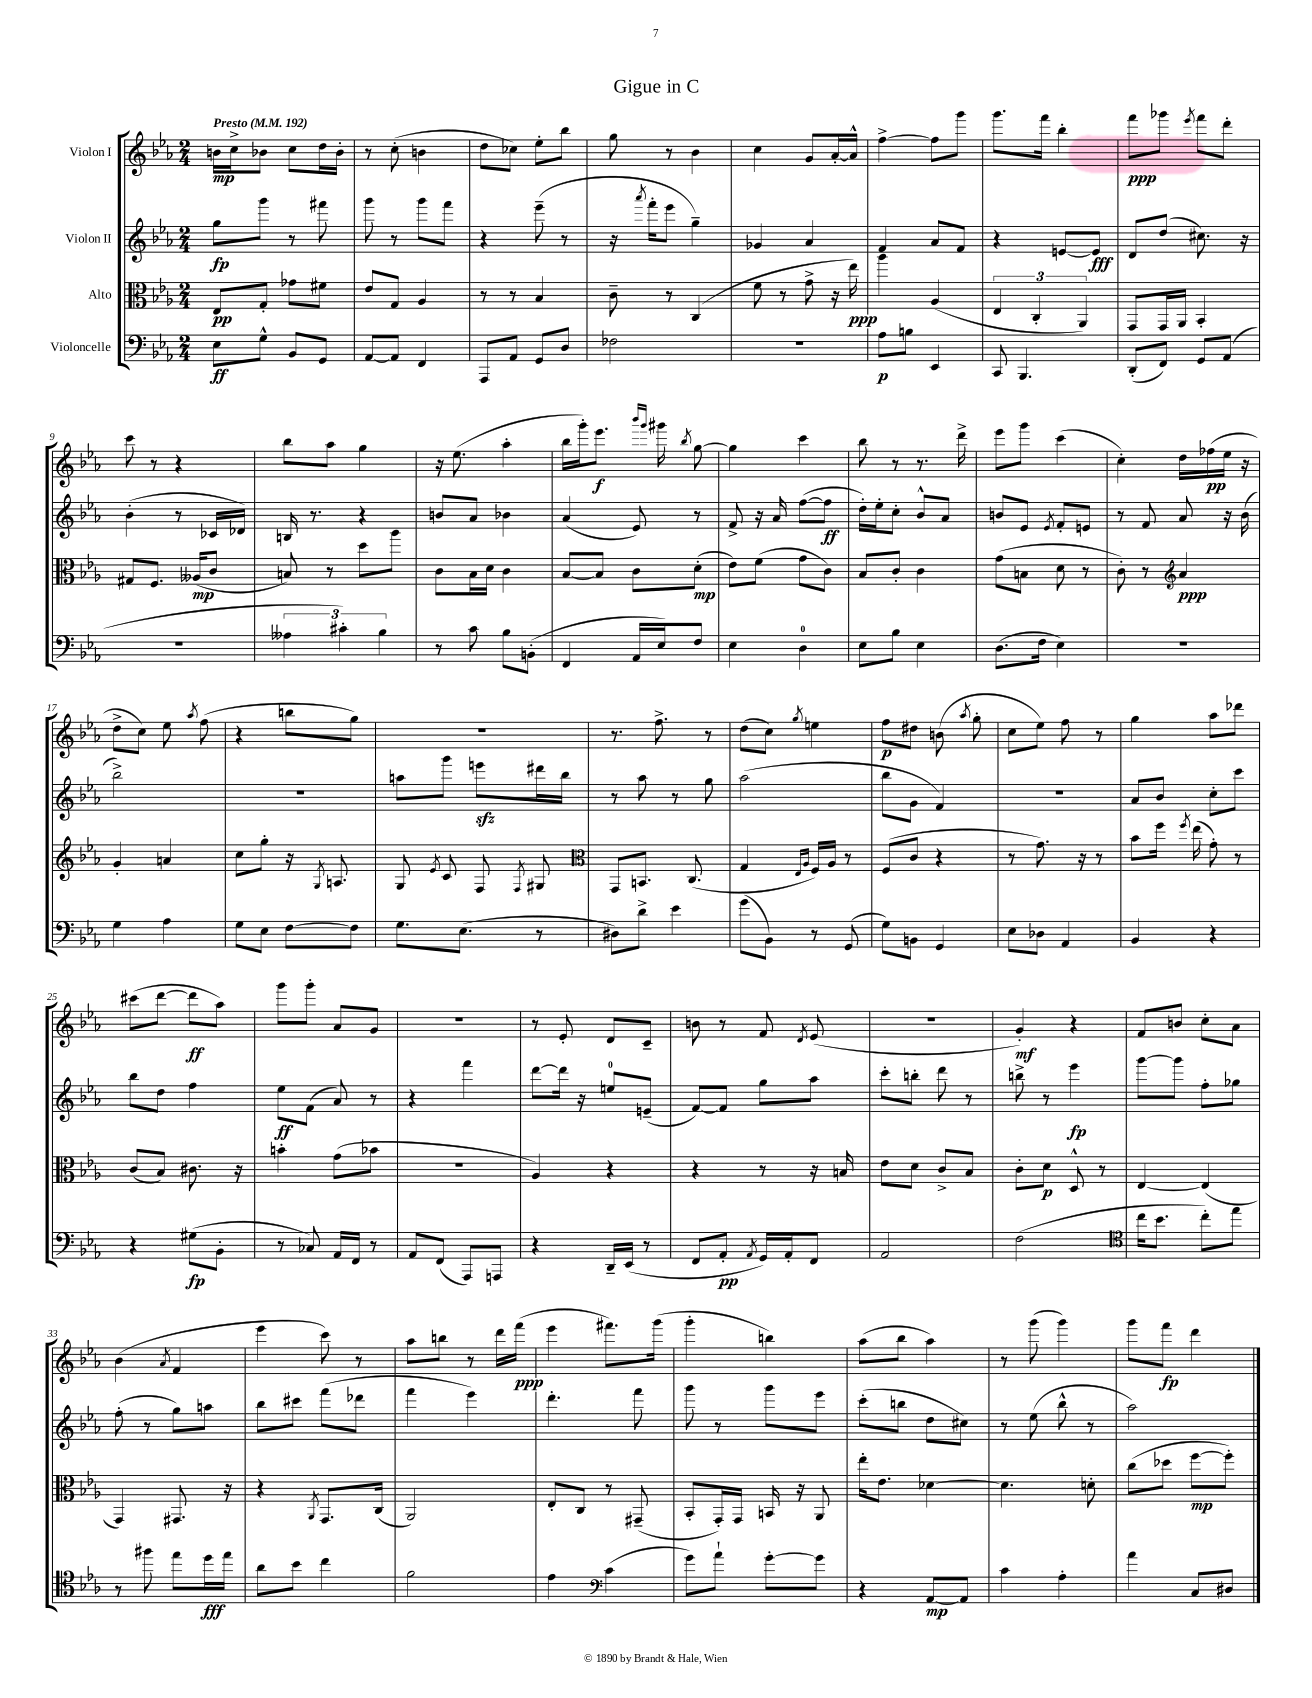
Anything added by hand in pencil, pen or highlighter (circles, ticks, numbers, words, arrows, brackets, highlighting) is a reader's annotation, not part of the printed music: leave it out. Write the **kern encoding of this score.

**kern	**dynam	**kern	**dynam	**kern	**dynam	**kern	**dynam
*part4	*part4	*part3	*part3	*part2	*part2	*part1	*part1
*staff4	*staff4	*staff3	*staff3	*staff2	*staff2	*staff1	*staff1
*I"Violoncelle	*	*I"Alto	*	*I"Violon II	*	*I"Violon I	*
*clefF4	*	*clefC3	*	*clefG2	*	*clefG2	*
*k[b-e-a-]	*	*k[b-e-a-]	*	*k[b-e-a-]	*	*k[b-e-a-]	*
*M2/4	*	*M2/4	*	*M2/4	*	*M2/4	*
*MM192	*	*MM192	*	*MM192	*	*MM192	*
=1	=1	=1	=1	=1	=1	=1	=1
!	!	!	!	!	!	!LO:TX:a:B:t=Presto	!
8E-\L	ff	8E-/L	pp	8gg\L	fp	16bn\LL	mp
.	.	.	.	.	.	16cc^\J	.
8G^^\J	.	8G'/J	.	8ggg\J	.	8b-X\J	.
8BB-/L	.	8g-X\L	.	8r	.	8cc\L	.
8GG/J	.	8f#X\J	.	8fff#X\	.	16dd\L	.
.	.	.	.	.	.	16b-'\JJ	.
=2	=2	=2	=2	=2	=2	=2	=2
[8AA-/L	.	8e-/L	.	8ggg\	.	8r	.
8AA-/J]	.	8G/J	.	8r	.	(8cc'\	.
4FF/	.	4A-/	.	8ggg\L	.	4bn\	.
.	.	.	.	8fff\J	.	.	.
=3	=3	=3	=3	=3	=3	=3	=3
8AAA-/L	.	8r	.	4r	.	8dd\L	.
8AA-/J	.	8r	.	.	.	8cc-X\J)	.
8GG/L	.	4B-/	.	(8eee-~\	.	8ee-'\L	.
8D/J	.	.	.	8r	.	8bb-\J	.
=4	=4	=4	=4	=4	=4	=4	=4
2F-X\	.	8c~\	.	16r	.	8gg\	.
.	.	.	.	8qaaa-/	.	.	.
.	.	.	.	16fff'\KL	.	.	.
.	.	8r	.	8eee-\J	.	8r	.
.	.	(4C/	.	4gg~\)	.	4b-\	.
=5	=5	=5	=5	=5	=5	=5	=5
2r	.	8f\	.	4g-X/	.	4cc\	.
.	.	8r	.	.	.	.	.
.	.	8g^\	.	4a-/	.	8g/L	.
.	.	16r	.	.	.	[16a-'/L	.
.	.	16ee-\)	ppp	.	.	16a-^^/JJ]	.
=6	=6	=6	=6	=6	=6	=6	=6
8A-\L	p	4aa-\	.	4f/	.	[4ff^\	.
8Bn\J	.	.	.	.	.	.	.
4EE-/	.	(4A-/	.	8a-/L	.	8ff\L]	.
.	.	.	.	8f/J	.	8ggg\J	.
=7	=7	=7	=7	=7	=7	=7	=7
8CC/	.	6E-/	.	4r	.	8.ggg\L	.
4.BBB-/	.	.	.	.	.	.	.
.	.	6C'/	.	.	.	.	.
.	.	.	.	.	.	16fff\Jk	.
.	.	.	.	[8en/L	.	4bb-'\	.
.	.	6AA-/)	.	.	.	.	.
.	.	.	.	8e/J]	fff	.	.
=8	=8	=8	=8	=8	=8	=8	=8
(8DD'/L	.	8GG/L	.	8d/L	.	8fff\L	ppp
8FF/J)	.	16GG/L	.	(8dd/J	.	8ggg-X\J	.
.	.	16AA-/JJ	.	.	.	.	.
.	.	.	.	.	.	8qeee-/	.
8GG/L	.	4BB-'/	.	8.cc#X\)	.	8fff\L	.
(8AA-/J	.	.	.	.	.	8ddd'\J	.
.	.	.	.	16r	.	.	.
!!LO:LB:g=z
=9	=9	=9	=9	=9	=9	=9	=9
2r	.	8G#X/L	.	(4b-'\	.	8ccc\	.
.	.	8.F/J	.	.	.	8r	.
.	.	.	.	8r	.	4r	.
.	.	(16A--X/KL	mp	.	.	.	.
.	.	8c/J	.	16c-X/LL	.	.	.
.	.	.	.	16d-X/JJ)	.	.	.
=10	=10	=10	=10	=10	=10	=10	=10
6A--X\	.	8Bn/)	.	16Bn/	.	8bb-\L	.
.	.	.	.	8.r	.	.	.
.	.	8r	.	.	.	8aa-\J	.
6c#X'\)	.	.	.	.	.	.	.
.	.	8dd\L	.	4r	.	4gg\	.
6B-\	.	.	.	.	.	.	.
.	.	8aa-\J	.	.	.	.	.
=11	=11	=11	=11	=11	=11	=11	=11
8r	.	8c\L	.	8bn/L	.	16r	.
.	.	.	.	.	.	(8.ee-\	.
8c\	.	16B-\L	.	8a-/J	.	.	.
.	.	16d\JJ	.	.	.	.	.
8B-\L	.	4c\	.	4b-X\	.	4aa-'\	.
(8BBn'\J	.	.	.	.	.	.	.
=12	=12	=12	=12	=12	=12	=12	=12
4FF/	.	[8B-/L	.	(4a-/	.	16bb-\LL	.
.	.	.	.	.	.	16ggg'\J)	.
.	.	8B-/J]	.	.	.	8.eee-\J	f
16AA-/LL	.	8c\L	.	8e-/)	.	.	.
.	.	.	.	.	.	16qqbbb-/LL	.
.	.	.	.	.	.	16qqggg/JJ	.
16E-/J)	.	.	.	.	.	16ggg#X\	.
.	.	.	.	.	.	8qbb-/	.
8F/J	.	(8d'\J	mp	8r	.	[8gg\	.
=13	=13	=13	=13	=13	=13	=13	=13
4E-\	.	8e-\L)	.	8f^/	.	4gg\]	.
.	.	(8f\J	.	16r	.	.	.
.	.	.	.	16a-/	.	.	.
4D\	.	8g\L	.	([8ff\L	.	4ccc\	.
.	.	8c\J)	.	8ff\J]	ff	.	.
=14	=14	=14	=14	=14	=14	=14	=14
8E-\L	.	8B-/L	.	16dd'\LL)	.	8bb-\	.
.	.	.	.	16ee-'\J	.	.	.
8B-\J	.	8c'/J	.	8cc'\J	.	8r	.
4E-\	.	4c\	.	8b-^^/L	.	8.r	.
.	.	.	.	8a-/J	.	.	.
.	.	.	.	.	.	16ddd^\	.
=15	=15	=15	=15	=15	=15	=15	=15
(8.D\L	.	(8g\L	.	8bn/L	.	8eee-\L	.
.	.	8Bn\J	.	8e-/J	.	8ggg\J	.
16F\Jk	.	.	.	.	.	.	.
.	.	.	.	8qe-/	.	.	.
4E-\)	.	8d\	.	8f'/L	.	(4ccc\	.
.	.	8r	.	8en/J	.	.	.
=16	=16	=16	=16	=16	=16	=16	=16
2r	.	8c'\)	.	8r	.	4cc'\)	.
.	.	8r	.	8f/	.	.	.
*	*	*clefG2	*	*	*	*	*
.	.	4a-/	ppp	8a-/	.	16dd\LL	.
.	.	.	.	.	.	(16ff-X\	pp
.	.	.	.	16r	.	16ee-\JJ	.
.	.	.	.	(16b-\	.	16r	.
!!LO:LB:g=z
=17	=17	=17	=17	=17	=17	=17	=17
4G\	.	4g'/	.	2bb-^\)	.	8dd^\L	.
.	.	.	.	.	.	8cc\J)	.
4A-\	.	4an/	.	.	.	8ee-\	.
.	.	.	.	.	.	8qaa-/	.
.	.	.	.	.	.	(8ff\	.
=18	=18	=18	=18	=18	=18	=18	=18
8G\L	.	8cc\L	.	2r	.	4r	.
8E-\J	.	8gg'\J	.	.	.	.	.
[8F\L	.	16r	.	.	.	8bbn\L	.
.	.	8qG/	.	.	.	.	.
.	.	8.An/	.	.	.	.	.
8F\J]	.	.	.	.	.	8gg\J)	.
=19	=19	=19	=19	=19	=19	=19	=19
8.G\L	.	8G/	.	8aan\L	.	2r	.
.	.	8qe-/	.	.	.	.	.
.	.	8c/	.	8ggg\J	.	.	.
(8.E-\J	.	.	.	.	.	.	.
.	.	8F/	.	8eeenzz\L	.	.	.
.	.	8qF/	.	.	.	.	.
8r	.	8G#X/	.	16ddd#X\L	.	.	.
.	.	.	.	16bb-\JJ	.	.	.
=20	=20	=20	=20	=20	=20	=20	=20
*	*	*clefC3	*	*	*	*	*
8D#X\L)	.	8GG/L	.	8r	.	8.r	.
8d^\J	.	8.BBn/J	.	8aa-\	.	.	.
.	.	.	.	.	.	8.ff^\	.
4e-\	.	.	.	8r	.	.	.
.	.	(8.C/	.	.	.	.	.
.	.	.	.	8gg\	.	8r	.
=21	=21	=21	=21	=21	=21	=21	=21
(8g\L	.	4G/	.	(2aa-\	.	(8dd\L	.
8BB-\J)	.	.	.	.	.	8cc\J)	.
.	.	16qqE-/LL	.	.	.	.	.
.	.	16qqA-/JJ	.	.	.	8qgg/	.
8r	.	16F/LL)	.	.	.	4een\	.
.	.	16A-/JJ	.	.	.	.	.
(8GG/	.	8r	.	.	.	.	.
=22	=22	=22	=22	=22	=22	=22	=22
8G\L)	.	(8F/L	.	8bb-\L	.	8ff\L	p
8BBn\J	.	8c/J	.	8g\J	.	8dd#X\J	.
4GG/	.	4r	.	4f/)	.	(8bn\	.
.	.	.	.	.	.	8qaa-/	.
.	.	.	.	.	.	8gg'\	.
=23	=23	=23	=23	=23	=23	=23	=23
8E-\L	.	8r	.	2r	.	8cc\L	.
8D-X\J	.	8.g\)	.	.	.	8ee-\J)	.
4AA-/	.	.	.	.	.	8ff\	.
.	.	16r	.	.	.	.	.
.	.	8r	.	.	.	8r	.
=24	=24	=24	=24	=24	=24	=24	=24
4BB-/	.	8b-\L	.	8a-/L	.	4gg\	.
.	.	16ff\Jk	.	8b-/J	.	.	.
.	.	8qff/	.	.	.	.	.
.	.	(16ee-\	.	.	.	.	.
4r	.	8g'\)	.	8cc'\L	.	8aa-\L	.
.	.	8r	.	8ccc\J	.	8ddd-X\J	.
!!LO:LB:g=z
=25	=25	=25	=25	=25	=25	=25	=25
4r	.	(8c/L	.	8bb-\L	.	(8ccc#X\L	.
.	.	8B-/J)	.	8dd\J	.	[8ddd\J	.
(8G#X\L	fp	8.c#X\	.	4ff\	.	8ddd\L]	ff
8BB-'\J	.	.	.	.	.	8aa-\J)	.
.	.	16r	.	.	.	.	.
=26	=26	=26	=26	=26	=26	=26	=26
8r	.	4bn'\	.	8ee-\L	ff	8ggg\L	.
8C-X/)	.	.	.	(8f\J	.	8ggg'\J	.
16AA-/LL	.	(8g\L	.	8a-/)	.	8a-/L	.
16FF/JJ	.	.	.	.	.	.	.
8r	.	8b-X\J	.	8r	.	8g/J	.
=27	=27	=27	=27	=27	=27	=27	=27
8AA-/L	.	2r	.	4r	.	2r	.
(8FF/J	.	.	.	.	.	.	.
8AAA-/L)	.	.	.	4fff\	.	.	.
8AAAn/J	.	.	.	.	.	.	.
=28	=28	=28	=28	=28	=28	=28	=28
4r	.	4A-/)	.	[8ddd\L	.	8r	.
.	.	.	.	16ddd\Jk]	.	8e-'/	.
.	.	.	.	16r	.	.	.
16DD~/LL	.	4r	.	8een/L	.	8d/L	.
(16EE-/JJ	.	.	.	.	.	.	.
8r	.	.	.	(8en~/J	.	8c~/J	.
=29	=29	=29	=29	=29	=29	=29	=29
8FF/L	.	4r	.	[8f/L)	.	8bn\	.
8AA-'/J	pp	.	.	8f/J]	.	8r	.
8qAA-/	.	.	.	.	.	.	.
16GG/LL)	.	8r	.	8gg\L	.	8f/	.
16AA-'/J	.	.	.	.	.	.	.
.	.	.	.	.	.	8qd/	.
8FF/J	.	16r	.	8aa-\J	.	(8e-/	.
.	.	16Bn/	.	.	.	.	.
=30	=30	=30	=30	=30	=30	=30	=30
2AA-/	.	8e-\L	.	8ccc'\L	.	2r	.
.	.	8d\J	.	8bbn'\J	.	.	.
.	.	8c^/L	.	8ddd\	.	.	.
.	.	8B-/J	.	8r	.	.	.
=31	=31	=31	=31	=31	=31	=31	=31
(2F\	.	8c'\L	.	8bbn^\	.	4g'/)	mf
.	.	8d\J	p	8r	.	.	.
.	.	8D^^/	.	4eee-\	fp	4r	.
.	.	8r	.	.	.	.	.
=32	=32	=32	=32	=32	=32	=32	=32
*clefC4	*	*	*	*	*	*	*
16cc\KL	.	[4E-/	.	[8ggg\L	.	8f/L	.
8.b-\J	.	.	.	.	.	.	.
.	.	.	.	8ggg\J]	.	8bn/J	.
8cc'\L)	.	(4E-/]	.	8ff'\L	.	8cc'\L	.
8ee-\J	.	.	.	8gg-X\J	.	8a-\J	.
!!LO:LB:g=z
=33	=33	=33	=33	=33	=33	=33	=33
8r	.	4GG/)	.	(8ff'\	.	(4b-\	.
8ff#X\	.	.	.	8r	.	.	.
.	.	.	.	.	.	8qa-/	.
8ee-\L	.	8.GG#X/	.	8gg\L)	.	4f/	.
16dd\L	fff	.	.	8aan\J	.	.	.
16ee-\JJ	.	16r	.	.	.	.	.
=34	=34	=34	=34	=34	=34	=34	=34
8a-\L	.	4r	.	8bb-\L	.	4eee-\	.
8b-\J	.	.	.	8ccc#X\J	.	.	.
.	.	8qAA-/	.	.	.	.	.
4cc\	.	8.GG/L	.	(8fff\L	.	8ccc\)	.
.	.	.	.	8ddd-X\J	.	8r	.
.	.	(16C/Jk	.	.	.	.	.
=35	=35	=35	=35	=35	=35	=35	=35
2f\	.	2AA-/)	.	4fff\	.	8aa-\L	.
.	.	.	.	.	.	8bbn\J	.
.	.	.	.	4eee-\)	.	8r	.
.	.	.	.	.	.	16ddd\LL	.
.	.	.	.	.	.	(16fff\JJ	ppp
=36	=36	=36	=36	=36	=36	=36	=36
4e-\	.	8E-'/L	.	4.ddd'\	.	4eee-\	.
.	.	8C/J	.	.	.	.	.
*clefF4	*	*	*	*	*	*	*
(4c\	.	8r	.	.	.	8.fff#X\L)	.
.	.	(8GG#X~/	.	8fff\	.	.	.
.	.	.	.	.	.	(16ggg\Jk	.
=37	=37	=37	=37	=37	=37	=37	=37
8g\L)	.	8BB-'/L	.	8ggg\	.	4ggg'\	.
8a-`\J	.	16GG'/L)	.	8r	.	.	.
.	.	16GG/JJ	.	.	.	.	.
[8g'\L	.	16BBn/	.	8ggg\L	.	4bbn\)	.
.	.	16r	.	.	.	.	.
8g\J]	.	8AA-/	.	8eee-\J	.	.	.
=38	=38	=38	=38	=38	=38	=38	=38
4r	.	16ee-'\KL	.	(8ccc'\L	.	(8aa-\L	.
.	.	8.e-\J	.	.	.	.	.
.	.	.	.	8bbn\J	.	8bb-\J	.
[8AA-/L	mp	[4d-X\	.	8dd\L	.	4aa-\)	.
8AA-/J]	.	.	.	8cc#X\J)	.	.	.
=39	=39	=39	=39	=39	=39	=39	=39
4c\	.	4.d-\]	.	8r	.	8r	.
.	.	.	.	(8ee-\	.	(8ggg\	.
4A-'\	.	.	.	8bb-^^\	.	4ggg\)	.
.	.	8dn'\	.	8r	.	.	.
=40	=40	=40	=40	=40	=40	=40	=40
4a-\	.	(8cc\L	.	2aa-\)	.	8ggg\L	.
.	.	8dd-X\J	.	.	.	8fff\J	fp
8C/L	.	[8ff\L	mp	.	.	4ddd\	.
8D#X/J	.	8ff'\J])	.	.	.	.	.
==	==	==	==	==	==	==	==
*-	*-	*-	*-	*-	*-	*-	*-
